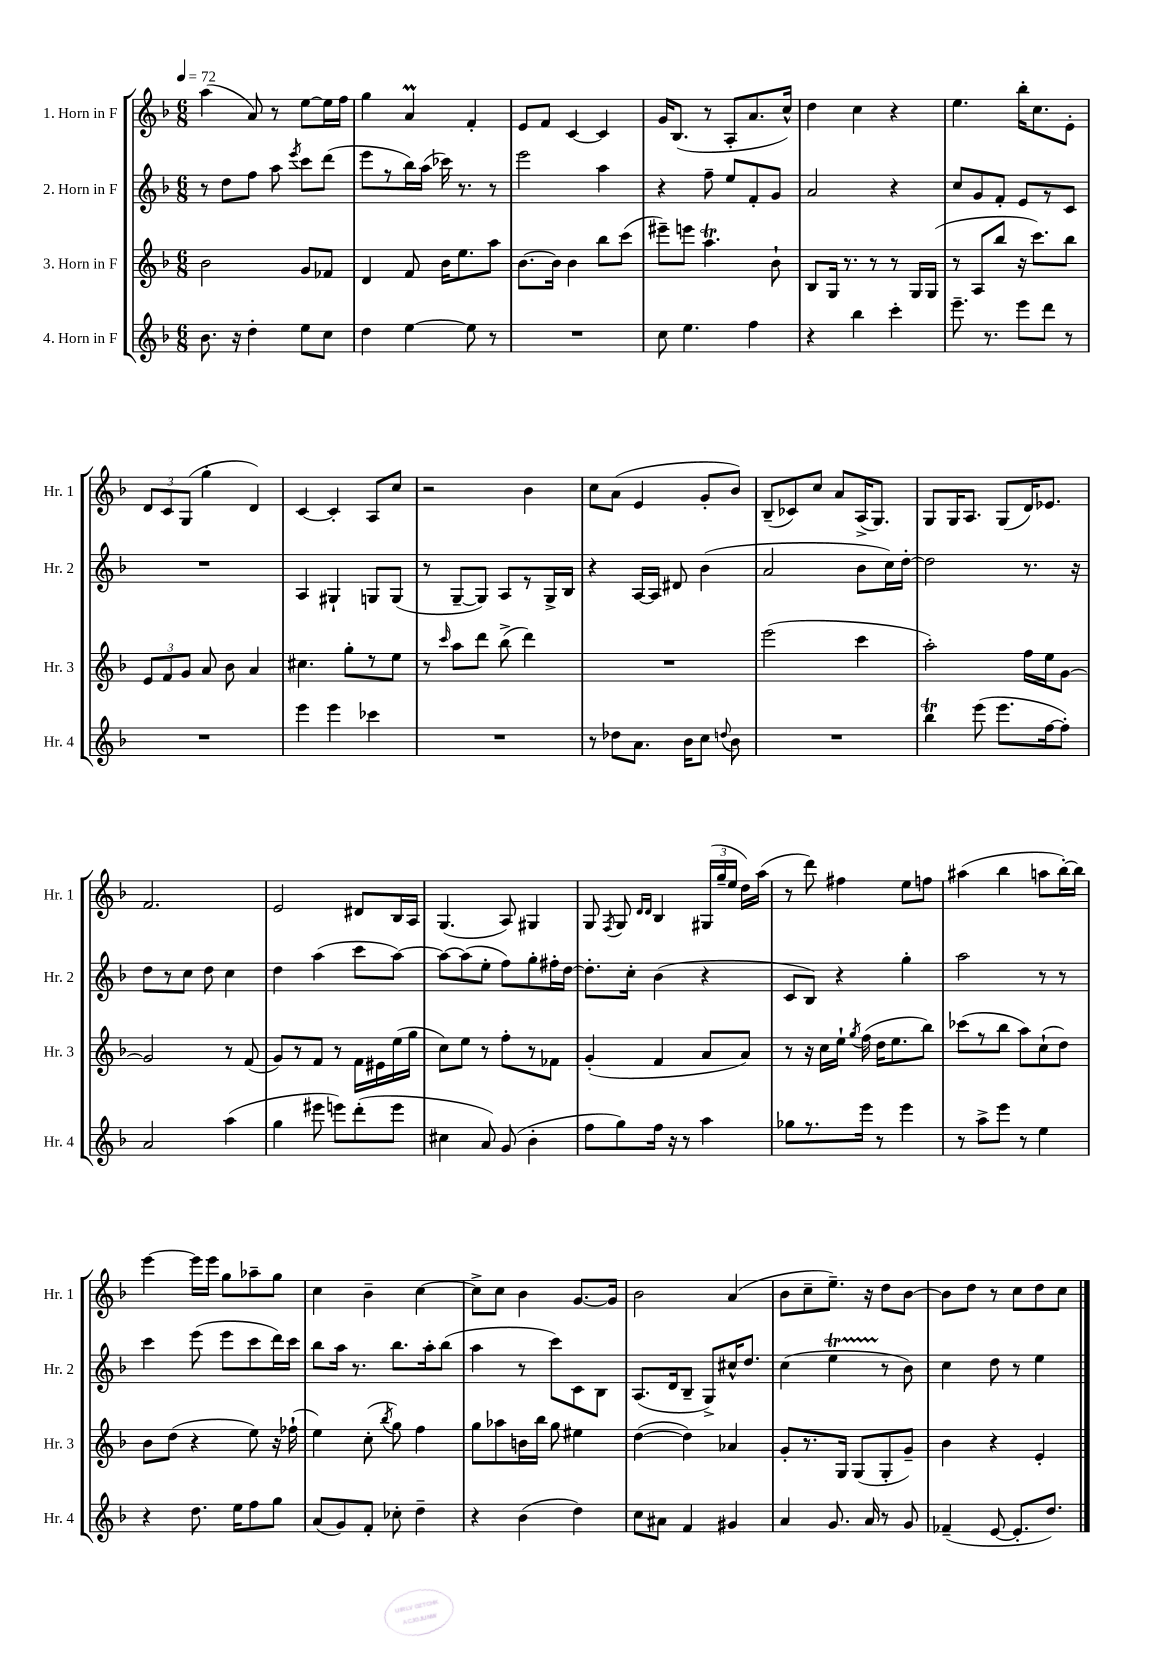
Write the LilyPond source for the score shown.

<<
\new StaffGroup <<
\new Staff = "s0" \with { instrumentName = "1. Horn in F" shortInstrumentName = "Hr. 1" } {
    \clef treble \key f \major \numericTimeSignature \time 6/8 \tempo 4 = 72
    \autoBeamOff a''4( a'8) r8 e''8[~ e''16 f''16] |
    g''4 a'4\prall f'4-. |
    e'8[ f'8] c'4~ c'4 |
    g'16[ bes8.]( r8 a8[-. a'8. c''16]-^) |
    d''4 c''4 r4 |
    e''4. bes''16[-. c''8. e'8]-. |
    \tuplet 3/2 { d'8[ c'8 g8]( } g''4-. d'4) |
    c'4~ c'4-. a8[ c''8] |
    r2 bes'4 |
    c''8[ a'8]( e'4 g'8[-. bes'8]) |
    bes8[--( ces'8) c''8] a'8[ a16->( g8.]) |
    g8[ g16 a8.] g8[( d'16) ees'8.] |
    f'2. |
    e'2 dis'8[ bes16 a16] |
    g4.( a8) gis4 |
    g8 \acciaccatura { f8 } g8 \grace { d'16[ d'16] } bes4 \tuplet 3/2 { gis16[( g''16-- e''16] } d''16[) a''16]( |
    r8 d'''8) fis''4 e''8[ f''8] |
    ais''4( bes''4 a''8[ bes''16~-.) bes''16] |
    e'''4~ e'''16[ e'''16] g''8[ aes''8-- g''8] |
    c''4 bes'4-- c''4~ |
    c''8[-> c''8] bes'4 g'8.[~ g'16] |
    bes'2 a'4( |
    bes'8[ c''8-- e''8.]--) r16 d''8[ bes'8]~ |
    bes'8[ d''8] r8 c''8[ d''8 c''8] \bar "|." |
}
\new Staff = "s1" \with { instrumentName = "2. Horn in F" shortInstrumentName = "Hr. 2" } {
    \clef treble \key f \major \numericTimeSignature \time 6/8
    \autoBeamOff r8 d''8[ f''8] a''8 \acciaccatura { e'''8 } c'''8[ d'''8]( |
    e'''8[ r8 bes''16) a''16]( ces'''16) r8. r8 |
    e'''2 a''4 |
    r4 f''8-- e''8[ f'8-. g'8] |
    a'2 r4 |
    c''8[ g'8 f'8]-. e'8[ r8 c'8] |
    R2. |
    a4 gis4-! g8[ g8]( |
    r8 g8[~-- g8]) a8[ r8 g16-> bes16] |
    r4 a16[~ a16] dis'8 bes'4( |
    a'2 bes'8[ c''16) d''16]~-. |
    d''2 r8. r16 |
    d''8[ r8 c''8] d''8 c''4 |
    d''4 a''4( c'''8[ a''8]~) |
    a''8[~ a''8( e''8]-. f''8[) g''8-. fis''16-. d''16]~ |
    d''8.[-. c''16]-. bes'4( r4 |
    c'8[ bes8]) r4 g''4-. |
    a''2 r8 r8 |
    c'''4 e'''8( e'''8[ c'''8 d'''16) c'''16] |
    bes''8[ a''16] r8. bes''8.[ a''16-. bes''8]( |
    a''4 r8 c'''8[) c'8 bes8] |
    a8.[( d'16 bes8]-- g8[->) cis''16-^ d''8.] |
    c''4( e''4\startTrillSpan r8\stopTrillSpan bes'8) |
    c''4 d''8 r8 e''4 \bar "|." |
}
\new Staff = "s2" \with { instrumentName = "3. Horn in F" shortInstrumentName = "Hr. 3" } {
    \clef treble \key f \major \numericTimeSignature \time 6/8
    \autoBeamOff bes'2 g'8[ fes'8] |
    d'4 f'8 bes'16[ e''8. a''8] |
    bes'8.[~ bes'16] bes'4 bes''8[ c'''8]( |
    eis'''8[--) e'''8] a''4.\trill bes'8-! |
    bes8[ g16] r8. r8 r8 g16[ g16]( |
    r8 a8[ bes''8] r16 c'''8.[) bes''8] |
    \tuplet 3/2 { e'8[ f'8 g'8] } a'8 bes'8 a'4 |
    cis''4. g''8[-. r8 e''8] |
    r8 \grace { c'''16 } a''8[ d'''8] bes''8->( d'''4) |
    R2. |
    e'''2( c'''4 |
    a''2-.) f''16[ e''16 g'8]~ |
    g'2 r8 f'8( |
    g'8[) r8 f'8] r8 f'16[ eis'16 e''16( g''16] |
    c''8[) e''8] r8 f''8[-. r8 fes'8] |
    g'4-.( f'4 a'8[ a'8]) |
    r8 r16 c''16[ e''16]-! \acciaccatura { g''8 } f''16( d''16[ e''8. bes''8]) |
    ces'''8[( r8 bes''8] a''8[) c''8-!( d''8]) |
    bes'8[ d''8]( r4 e''8) r16 fes''16-!( |
    e''4) c''8-.( \acciaccatura { bes''8 } g''8) f''4 |
    g''8[ aes''8 b'16 bes''16] g''8 eis''4 |
    d''4~( d''4) aes'4 |
    g'8[-. r8. g16] g8[( g8-. g'8]--) |
    bes'4 r4 e'4-. \bar "|." |
}
\new Staff = "s3" \with { instrumentName = "4. Horn in F" shortInstrumentName = "Hr. 4" } {
    \clef treble \key f \major \numericTimeSignature \time 6/8
    \autoBeamOff bes'8. r16 d''4-. e''8[ c''8] |
    d''4 e''4~ e''8 r8 |
    R2. |
    c''8 e''4. f''4 |
    r4 bes''4 c'''4-. |
    e'''8.-- r8. e'''8[ d'''8] r8 |
    R2. |
    e'''4 e'''4 ces'''4 |
    R2. |
    r8 des''8[ a'8.] bes'16[ c''8] \appoggiatura { d''8 } bes'8 |
    R2. |
    bes''4\trill e'''8( e'''8.[ f''16~ f''8]-.) |
    a'2 a''4( |
    g''4 eis'''8 e'''8[) d'''8-.( e'''8] |
    cis''4 a'8) g'8( bes'4-. |
    f''8[ g''8) f''16] r16 r8 a''4 |
    ges''8[ r8. e'''16] r8 e'''4 |
    r8 a''8[-> e'''8] r8 e''4 |
    r4 d''8. e''16[ f''8 g''8] |
    a'8[( g'8) f'8]-. ces''8-. d''4-- |
    r4 bes'4( d''4) |
    c''8[ ais'8] f'4 gis'4 |
    a'4 g'8. a'16 r8 g'8 |
    fes'4--( e'8~ e'8.[-. d''8.]) \bar "|." |
}
>>
>>
\layout { \context { \Score \remove "Bar_number_engraver" } }
